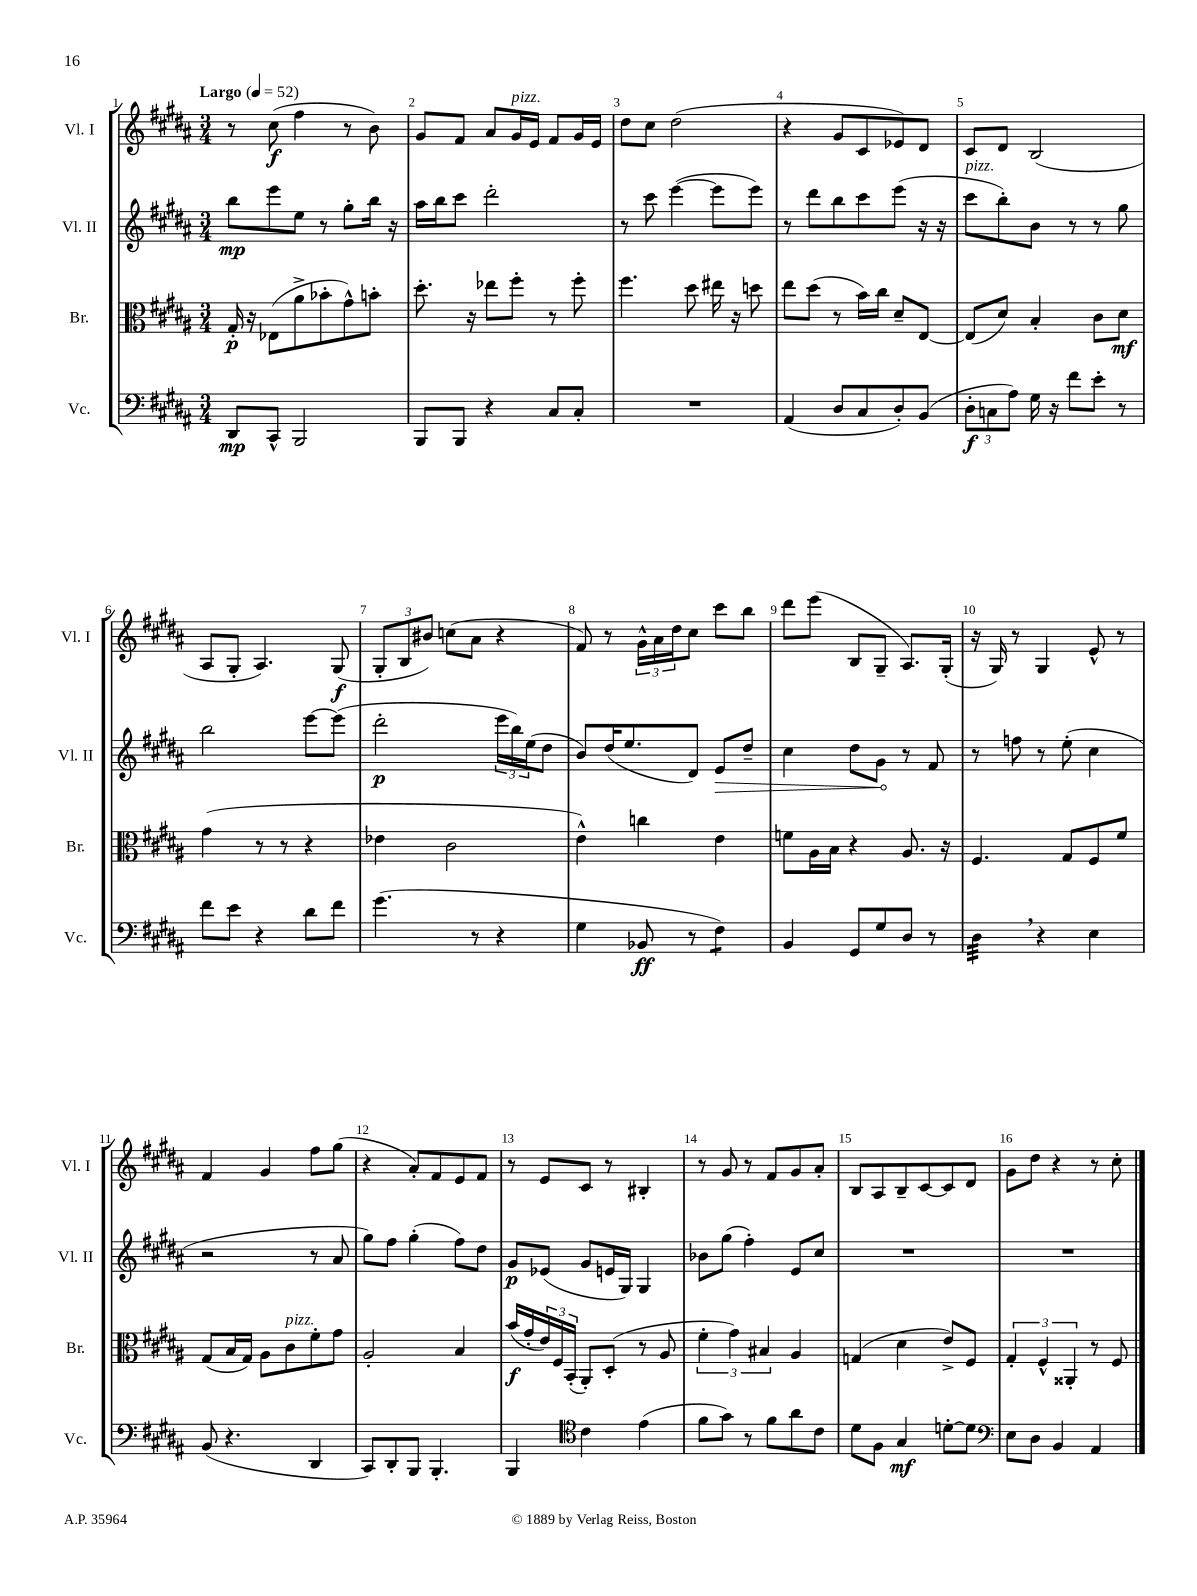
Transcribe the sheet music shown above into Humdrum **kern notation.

**kern	**kern	**kern	**kern
*staff4	*staff3	*staff2	*staff1
*clefF4	*clefC3	*clefG2	*clefG2
*k[f#c#g#d#a#]	*k[f#c#g#d#a#]	*k[f#c#g#d#a#]	*k[f#c#g#d#a#]
*M3/4	*M3/4	*M3/4	*M3/4
*MM52	*MM52	*MM52	*MM52
8DD#	16G#'	8bb	8r
.	16r	.	.
8CC#^^	(8E-	8eee	(8cc#
2BBB	8a#^	8ee	4ff#
.	8b-'	8r	.
.	8g#^^)	8gg#'	8r
.	8b'	16bb	8b)
.	.	16r	.
=	=	=	=
8BBB	8.dd#'	16aa#	8g#
.	.	16bb	.
8BBB	.	8ccc#	8f#
.	16r	.	.
4r	8ee-	2ddd#'	8a#
.	8ff#'	.	16g#
.	.	.	16e
8C#	8r	.	8f#
8C#'	8ff#'	.	16g#
.	.	.	16e
=	=	=	=
2.r	4.ff#	8r	8dd#
.	.	8ccc#	8cc#
.	.	([4eee	(2dd#
.	8dd#	.	.
.	16ee#	8eee]	.
.	16r	.	.
.	8dd	8eee)	.
=	=	=	=
(4AA#	8ee	8r	4r
.	(8dd#	8ddd#	.
8D#	8r	8bb	8g#
8C#	16b)	8ccc#	8c#
.	16cc#	.	.
8D#')	8d#~	(8eee	8e-)
(8BB	[8E	16r	8d#
.	.	16r	.
=	=	=	=
12D#'	(8E]	8ccc#	8c#
12C	.	.	.
.	8d#)	8bb')	8d#
12A#)	.	.	.
16G#	4B'	8b	(2B
16r	.	.	.
8f#	.	8r	.
8e'	8c#	8r	.
8r	8d#	8gg#	.
=	=	=	=
8f#	(4g#	2bb	8A#
8e	.	.	8G#'
4r	8r	.	4.A#)
.	8r	.	.
8d#	4r	[8eee	.
8f#	.	(8eee]	(8G#
=	=	=	=
(4.g#	4e-	2ddd#'	12G#'
.	.	.	12B
.	.	.	12b#)
.	2c#	.	(8cc
8r	.	.	8a#
4r	.	24eee	4r
.	.	24bb)	.
.	.	(24ee	.
.	.	8dd#	.
=	=	=	=
4G#	4e^^)	8b)	8f#)
.	.	(16dd#	8r
.	.	8.ee	.
8BB-	4cc	.	24g#^^
.	.	.	24a#
.	.	.	24dd#
8r	.	8d#)	8cc#
4F#)	4e	8e	8ccc#
.	.	8dd#~	8bb
=	=	=	=
4BB	8f	4cc#	8ddd#
.	16A#	.	(8eee
.	16B	.	.
8GG#	4r	8dd#	8B
8G#	.	8g#	8G#~
8D#	8.A#	8r	8.A#)
8r	.	8f#	.
.	16r	.	(16G#'
=	=	=	=
4D#	4.F#	8r	16r
.	.	.	16G#)
.	.	8ff	8r
4r	.	8r	4G#
.	8G#	(8ee'	.
4E	8F#	4cc#	8e^^
.	8f#	.	8r
=	=	=	=
(8BB	(8G#	2r	4f#
4.r	16B	.	.
.	16G#)	.	.
.	8A#	.	4g#
.	8c#	.	.
4DD#	8f#'	8r	8ff#
.	8g#	8a#	(8gg#
=	=	=	=
8CC#)	2A#'	8gg#)	4r
8DD#'	.	8ff#	.
8BBB	.	(4gg#'	8a#')
4.BBB'	.	.	8f#
.	4B	8ff#)	8e
.	.	8dd#	8f#
=	=	=	=
4BBB	(16b	8g#	8r
.	16g#'	.	.
.	24e)	(8e-	8e
.	24F#	.	.
.	(24BB'	.	.
*clefC4	*	*	*
4c#	8AA#')	8g#	8c#
.	(8D#'	16e	8r
.	.	16G#)	.
(4e	8r	4G#	4B#'
.	8A#	.	.
=	=	=	=
8f#	6f#'	8b-	8r
8g#)	.	(8gg#	8g#
.	6g#)	.	.
8r	.	4ff#')	8r
.	6B#	.	.
8f#	.	.	8f#
8a#	4A#	8e	8g#
8c#	.	8cc#	8a#'
=	=	=	=
8d#	(4G	2.r	8B
8F#	.	.	8A#
4G#	4d#	.	8B~
.	.	.	[8c#
[8d'	8e^)	.	8c#]
8d]	8F#	.	8d#
=	=	=	=
*clefF4	*	*	*
8E	6G#'	2.r	8g#
8D#	.	.	8dd#
.	6F#^^	.	.
4BB	.	.	4r
.	6AA##'	.	.
4AA#	8r	.	8r
.	8F#	.	8cc#'
==	==	==	==
*-	*-	*-	*-
